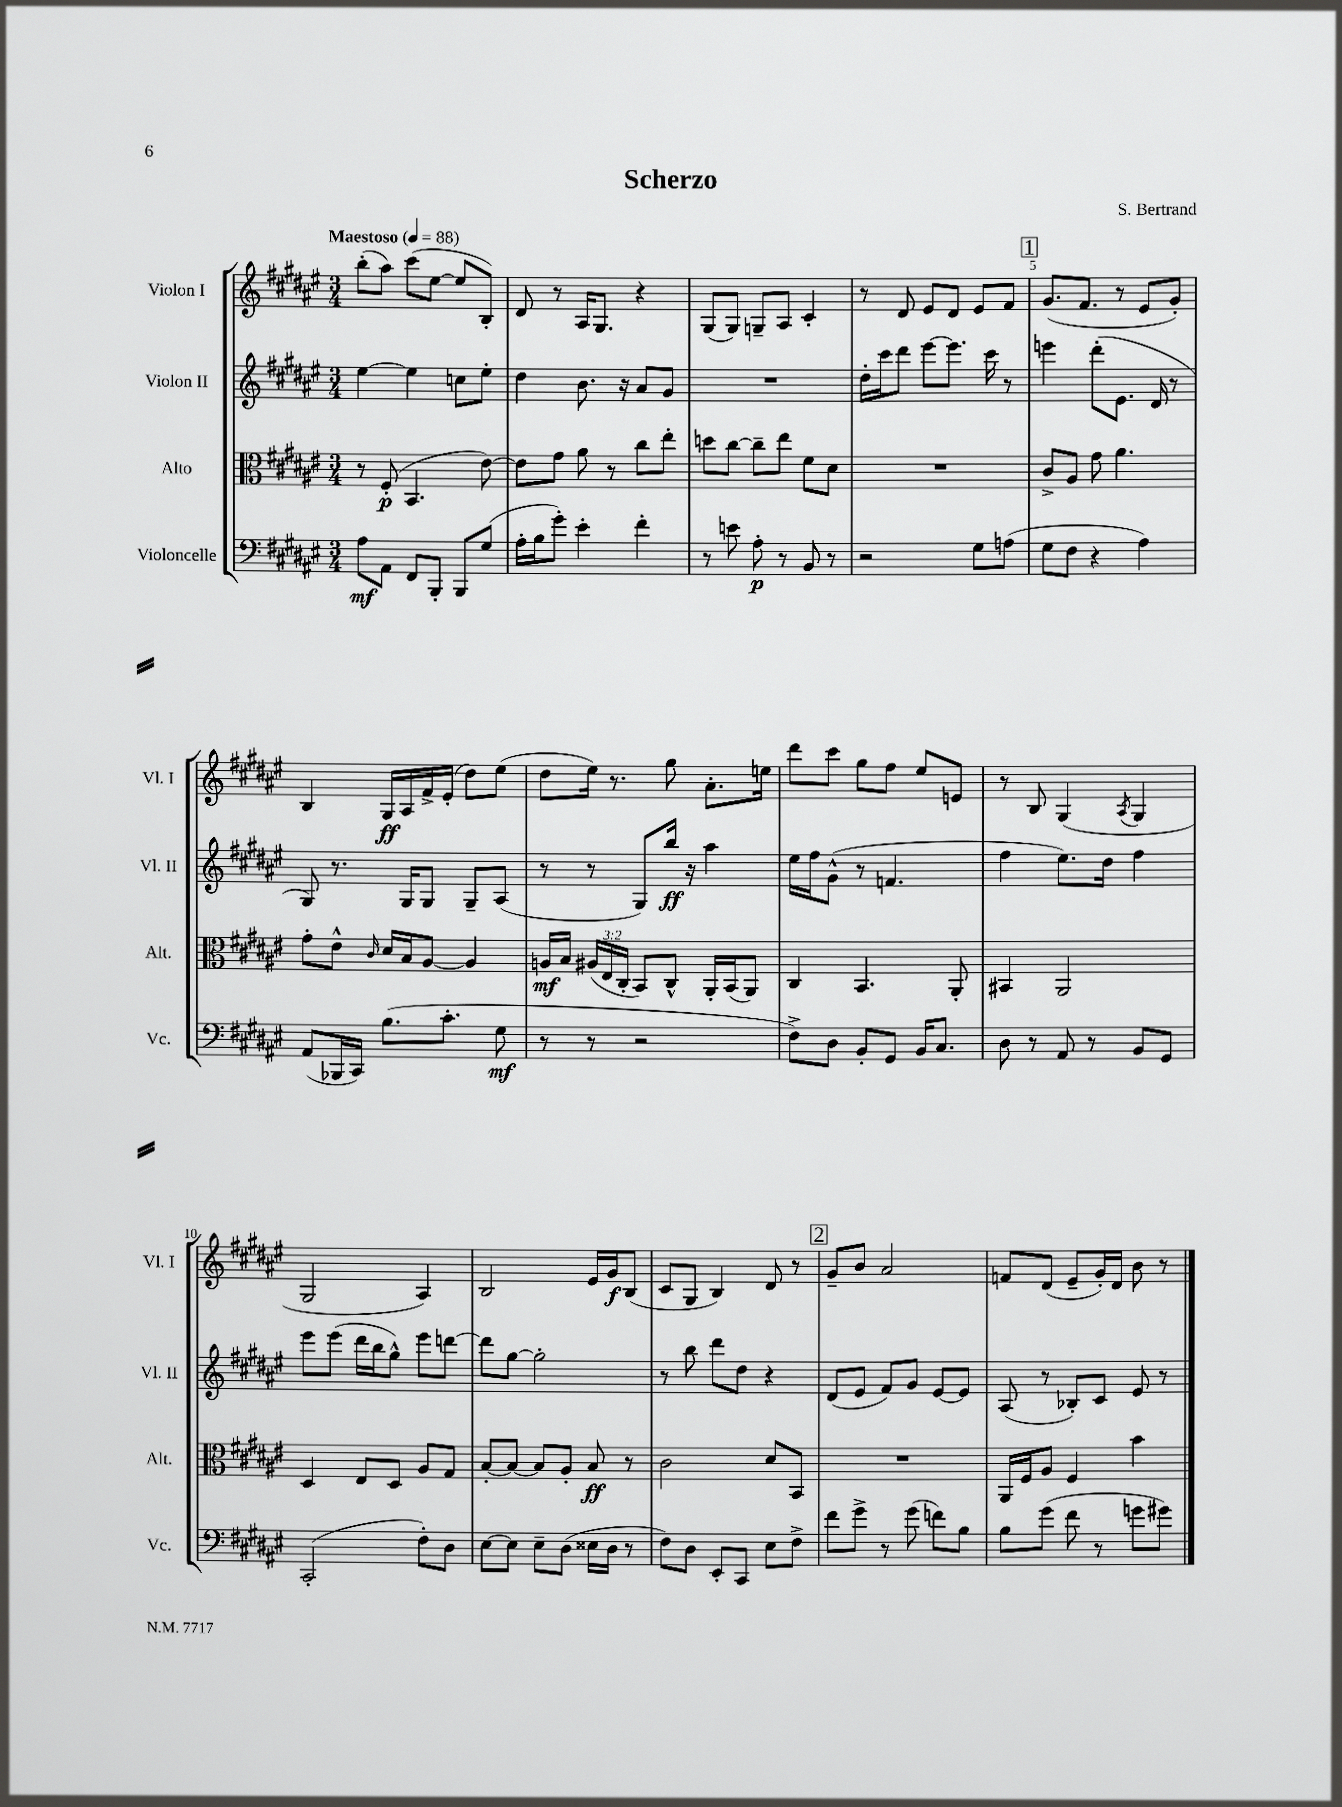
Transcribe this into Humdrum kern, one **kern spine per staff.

**kern	**kern	**kern	**kern
*staff4	*staff3	*staff2	*staff1
*clefF4	*clefC3	*clefG2	*clefG2
*k[f#c#g#d#a#e#]	*k[f#c#g#d#a#e#]	*k[f#c#g#d#a#e#]	*k[f#c#g#d#a#e#]
*M3/4	*M3/4	*M3/4	*M3/4
*MM88	*MM88	*MM88	*MM88
8A#	8r	[4ee#	(8bb'
8AA#	(8F#'	.	8aa#)
8FF#	4.BB	4ee#]	(8ccc#
8BBB'	.	.	[8ee#
8BBB	.	8cc	8ee#]
(8G#	[8e#)	8ee#'	8B')
=	=	=	=
16A#'	8e#]	4dd#	8d#
16B	.	.	.
8g#')	8g#	.	8r
4e#'	8a#	8.b	16A#
.	.	.	8.G#
.	8r	.	.
.	.	16r	.
4f#'	8cc#	8a#	4r
.	8ee#'	8g#	.
=	=	=	=
8r	8dd	2.r	(8G#
8e	[8cc#	.	8G#)
8A#'	8cc#~]	.	8G~
8r	8ee#	.	8A#
8BB	8f#	.	4c#'
8r	8d#	.	.
=	=	=	=
2r	2.r	16dd#'	8r
.	.	16ccc#	.
.	.	8ddd#	8d#
.	.	[8eee#	8e#
.	.	8.eee#]	8d#
8G#	.	.	8e#
.	.	16ccc#	.
(8A	.	8r	8f#
=	=	=	=
8G#	8c#^	4eee	(8.g#
8F#	8A#	.	.
.	.	.	8.f#
4r	8g#	(8ddd#'	.
.	4.a#	8.e#	8r
4A#)	.	.	8e#
.	.	16d#	.
.	.	8r	8g#')
=	=	=	=
(8AA#	8g#'	8G#)	4B
16BBB-	8e#^^	8.r	.
16CC#)	.	.	.
.	16qqc#	.	.
(8.B	16d#	.	16G#
.	16B	16G#	16A#
.	[8A#	8G#	16f#^
8.c#'	.	.	(16e#'
.	4A#]	8G#~	8dd#)
8G#	.	(8A#	(8ee#
=	=	=	=
8r	16A	8r	8dd#
.	16B	.	.
8r	(24A#	8r	16ee#)
.	24E#	.	.
.	.	.	8.r
.	24C#'	.	.
2r	8BB)	8G#)	.
.	8C#^^	16bb	8gg#
.	.	16r	.
.	16AA#'	4aa#	8.a#'
.	(16BB	.	.
.	8AA#)	.	.
.	.	.	16ee
=	=	=	=
8F#^)	4C#	16ee#	8ddd#
.	.	16ff#	.
8D#	.	(8g#^^	8ccc#
8BB'	4.BB	8r	8gg#
8GG#	.	4.f	8ff#
16BB	.	.	8ee#
8.C#	.	.	.
.	8AA#'	.	8e
=	=	=	=
8D#	4BB#	4ff#	8r
8r	.	.	8B
8AA#	2AA#	8.ee#)	(4G#
8r	.	.	.
.	.	16dd#	.
.	.	.	8qA#
8BB	.	4ff#	4G#
8GG#	.	.	.
=	=	=	=
(2CC#'	4D#	8eee#	2G#
.	.	(8eee#	.
.	8E#	16ddd#	.
.	.	16bb	.
.	8D#	8gg#^^)	.
8F#')	8A#	8eee#	4A#)
8D#	8G#	[8ddd	.
=	=	=	=
[8E#	[8B'	8ddd]	2B
8E#]	8B_	[8gg#	.
8E#~	8B]	2gg#']	.
(8D#	8A#'	.	.
16E##	8B	.	16e#
16D#	.	.	16g#
8r	8r	.	(8B
=	=	=	=
8F#)	2c#	8r	8c#
8D#	.	8bb	8G#
8EE#'	.	8ddd#	4B)
8CC#	.	8dd#	.
8E#	8d#	4r	8d#
8F#^	8BB	.	8r
=	=	=	=
8f#	2.r	(8d#	8g#~
8g#^	.	8e#	8b
8r	.	8f#)	2a#
(8g#	.	8g#	.
8f)	.	[8e#	.
8B	.	8e#]	.
=	=	=	=
8B	16AA#	(8A#	8f
.	16F#	.	.
(8g#	8A#	8r	(8d#
8f#	4F#	8B-')	8e#~
8r	.	8c#	16g#')
.	.	.	16d#
8g	4b	8e#	8b
8g#)	.	8r	8r
==	==	==	==
*-	*-	*-	*-
